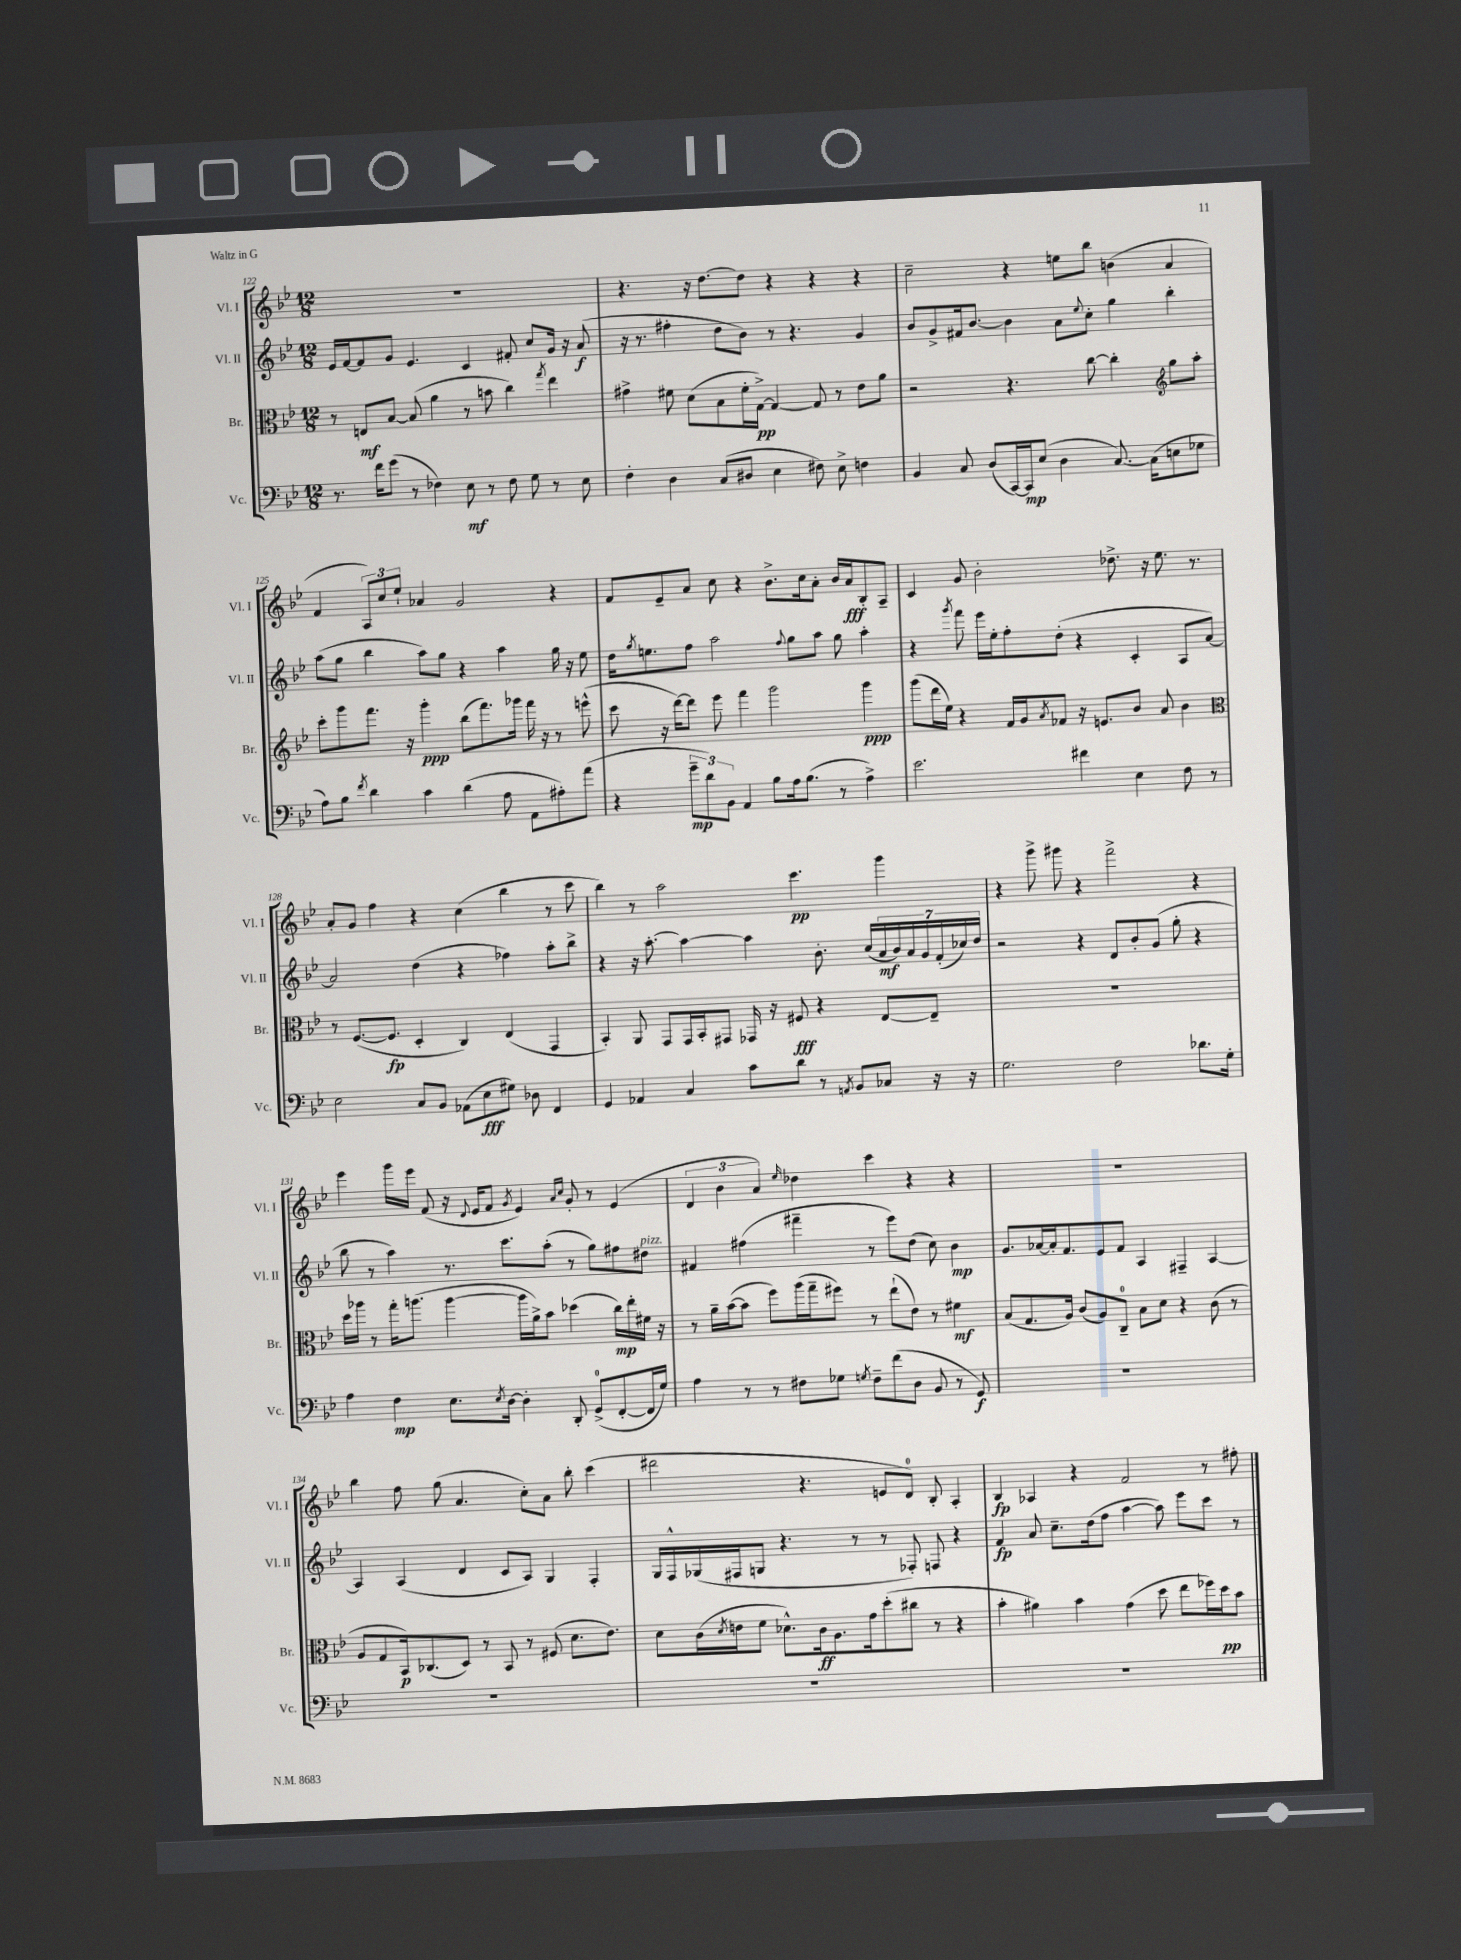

**kern	**kern	**kern	**kern
*staff4	*staff3	*staff2	*staff1
*clefF4	*clefC3	*clefG2	*clefG2
*k[b-e-]	*k[b-e-]	*k[b-e-]	*k[b-e-]
*M12/8	*M12/8	*M12/8	*M12/8
8.r	8r	16e-	1.r
.	.	[16f	.
.	8E	8f]	.
16f	.	.	.
(8g	[8B-	8g	.
8r	(8B-]	4.e-	.
4F-)	4a	.	.
8E-	8r	4c	.
8r	8b	.	.
8F-	4cc)	8f#'	.
8G	.	8cc	.
.	8qgg	.	.
8r	4ee-	16g	.
.	.	16r	.
8E-	.	(8a	.
=	=	=	=
4F'	4g#^	16r	4.r
.	.	8.r	.
4D	8f#	4ff#'	.
.	(8d	.	16r
.	.	.	[8.dd
(8C	8B-	8dd	.
8D#	16f#'	8b-)	8dd]
.	[16G^)	.	.
4E-	4G_	8r	4r
.	.	4.r	.
8F#)	8G]	.	4r
8E-^	8r	.	.
4F	8e-	4g	4r
.	8a	.	.
=	=	=	=
4BB-	2r	8b-	2cc~
.	.	8g^	.
8C	.	16f#	.
.	.	[8.b-	.
(8D	.	.	.
[16CC)	4.r	4b-]	4r
16CC]	.	.	.
(8E-	.	.	.
4D	.	8a	8ee
.	.	8qqee-	.
.	[8cc	8cc'	8bb-
[8.C)	4cc']	4gg	(4b
(16C]	.	.	.
*	*clefG2	*	*
8E	8gg	4bb-'	4a
8G-	8aa'	.	.
=	=	=	=
8A)	8ccc'	(8aa	4f
8B-	8ggg	8gg	.
8qf	.	.	.
4d	8.fff	4bb-	12A)
.	.	.	12cc
.	.	.	12ee-`
.	16r	.	.
4c	4ggg'	8aa)	4a-
.	.	8gg	.
(4d	(8bb-	4r	2g
.	8.fff)	.	.
8A	.	4aa	.
.	16ggg-	.	.
8AA	16fff	.	.
.	16r	.	.
8A#')	8r	16gg	4r
.	.	16r	.
(8a	(8eee^^	8ee-	.
=	=	=	=
4r	8ccc	16dd	8f
.	.	8qgg	.
.	.	8.ee	.
.	16r	.	8e-~
.	[16ddd)	.	.
12g~	8ddd]	8ff	8a
12d)	.	.	.
.	8eee-	2aa	8cc
12BB-	.	.	.
4AA	4fff	.	4r
8B-	2ggg	.	8.b-^
.	.	8qqff	.
16A	.	8gg	.
(8.B-	.	.	16cc
.	.	8aa	8a'
8r	.	8gg	16b-
.	.	.	16a
4A^)	4ggg	4aa'	8B-'
.	.	.	8A~
=	=	=	=
2.e-	(8ggg	4r	4c
.	16ddd	.	.
.	16ee-)	.	.
.	.	8qggg	.
.	4r	8fff	8g
.	.	16eee-	2b-'
.	.	16ee-'	.
.	16f	8ff'	.
.	16g	.	.
.	8qa	.	.
.	8f-	(8dd'	.
4f#	16r	4r	.
.	8.e	.	.
.	.	.	8.dd-^
4E-	8b-	4c'	.
.	.	.	16r
.	8a	.	8.ee-
8F	4b-	8A	.
.	.	.	8.r
8r	.	[8a)	.
=	=	=	=
*	*clefC3	*	*
2E-	8r	2a]	8a'
.	([8.F	.	8g
.	.	.	4ff
.	8.F]	.	.
8C	4D'	(4dd	4r
8BB-	.	.	.
(8AA-	4C)	4r	(4cc
8E-	.	.	.
8G#)	(4E-	4ff-)	4bb-
8D-	.	.	.
4FF	4GG	8aa'	8r
.	.	8bb-^	8ccc
=	=	=	=
4GG	4BB-')	4r	4bb-)
4AA-	8AA	16r	8r
.	.	[8.aa'	.
.	8GG	.	2aa
4C	16GG	4aa_	.
.	16BB-'	.	.
.	8GG#	.	.
8c	16GG-	4aa]	.
.	16r	.	.
8d	8F#	.	4.ccc
8r	4r	8.b-'	.
8qAA	.	.	.
8BB-	.	.	.
.	.	(16cc	.
8C-	[8E-	28a	4ggg
.	.	28b-)	.
.	.	28a	.
.	.	28g	.
16r	8E-~]	.	.
.	.	(28f'	.
.	.	28cc-)	.
16r	.	.	.
.	.	28dd	.
=	=	=	=
2.G	1.r	2r	4r
.	.	.	8ggg^
.	.	.	8ggg#
.	.	4r	4r
2F	.	8d	2fff^
.	.	8b-'	.
.	.	(8g	.
.	.	8gg'	.
8.d-	.	4r	4r
16G'	.	.	.
=	=	=	=
4A	16dd	8bb-	4eee-
.	16aa-	.	.
.	8r	8r	.
4F	16gg'	4aa)	16ggg
.	(8.aa	.	16eee-
.	.	.	(8f
8.E-	[4aa	8.r	16r
.	.	.	8qqd
.	.	.	16e-
.	.	.	8f
8qE-	.	.	.
[16D	.	8.ccc	.
.	.	.	8qg
4D']	16aa]	.	4e-)
.	16a^)	.	.
.	8b-	(8aa'	.
.	.	.	16qqa
.	.	.	16qqcc
8DD'	(4dd-	8r	8g'
(8GG^	.	8gg)	8r
[8FF'	16cc)	8ff#	(4e-
.	16ee-'	.	.
16FF]	16f#	8dd#	.
16G)	16r	.	.
=	=	=	=
4A	8r	4f#	6d
.	16a~	.	.
.	.	.	6b-
.	([16b-	.	.
8r	8b-]	(4ff#	.
.	.	.	6a)
8r	8ff)	.	.
.	.	.	16qqee-
8F#	(16aa	4fff#~	4dd-
.	16gg~	.	.
8G-	8ff#)	.	.
8qG	.	.	.
8F#~	8r	8r	4ccc
(8f	(8ee-`	8eee-)	.
8D	8e-)	(8dd	4r
8BB-	8r	8cc)	.
8r	4f#	4b-	4r
8GG)	.	.	.
=	=	=	=
1.r	(8B-	8.g	1.r
.	8.G	.	.
.	.	[16a-	.
.	.	16a-']	.
.	16A)	8.f	.
.	(8c	.	.
.	8A)	8e-	.
.	8C~	8f	.
.	8B-	4A	.
.	8d	.	.
.	4r	4F#~	.
.	(8c	[4A	.
.	8r	.	.
=	=	=	=
1.r	8A	4A]	4bb-
.	8G	.	.
.	16BB-)	(4A	8ff
.	(8.C-	.	.
.	.	.	(8gg
.	8D)	4d	4.a
.	8r	.	.
.	8BB-	8c	.
.	8r	8A)	8cc')
.	(8F#	4G	8a
.	8.d	.	8bb-'
.	.	4F'	(4ccc
.	8.e-)	.	.
=	=	=	=
1.r	8d	16G	2ddd#
.	.	16F^^	.
.	(16c	(16G-	.
.	8qd	.	.
.	16e	16F#	.
.	8f	8G	.
.	8.d-^^)	4.r	.
.	.	.	4.r
.	16c	.	.
.	8.A	.	.
.	.	8r	.
.	16g	.	.
.	(8dd'	8r	8e
.	8cc#	8F-')	8d)
.	8r	8F	8B-'
.	4r	4r	4A'
=	=	=	=
1.r	4b-'	4f	4B-
.	4a#)	8a	4A-
.	.	8.cc~	.
.	4b-	.	4r
.	.	(16dd	.
.	.	8ff	.
.	(4g	[4aa	2f
.	8dd	8aa])	.
.	8ee-	8eee-	.
.	16ff-)	8ccc	8r
.	16dd	.	.
.	8b-	8r	8ff#'
==	==	==	==
*-	*-	*-	*-
